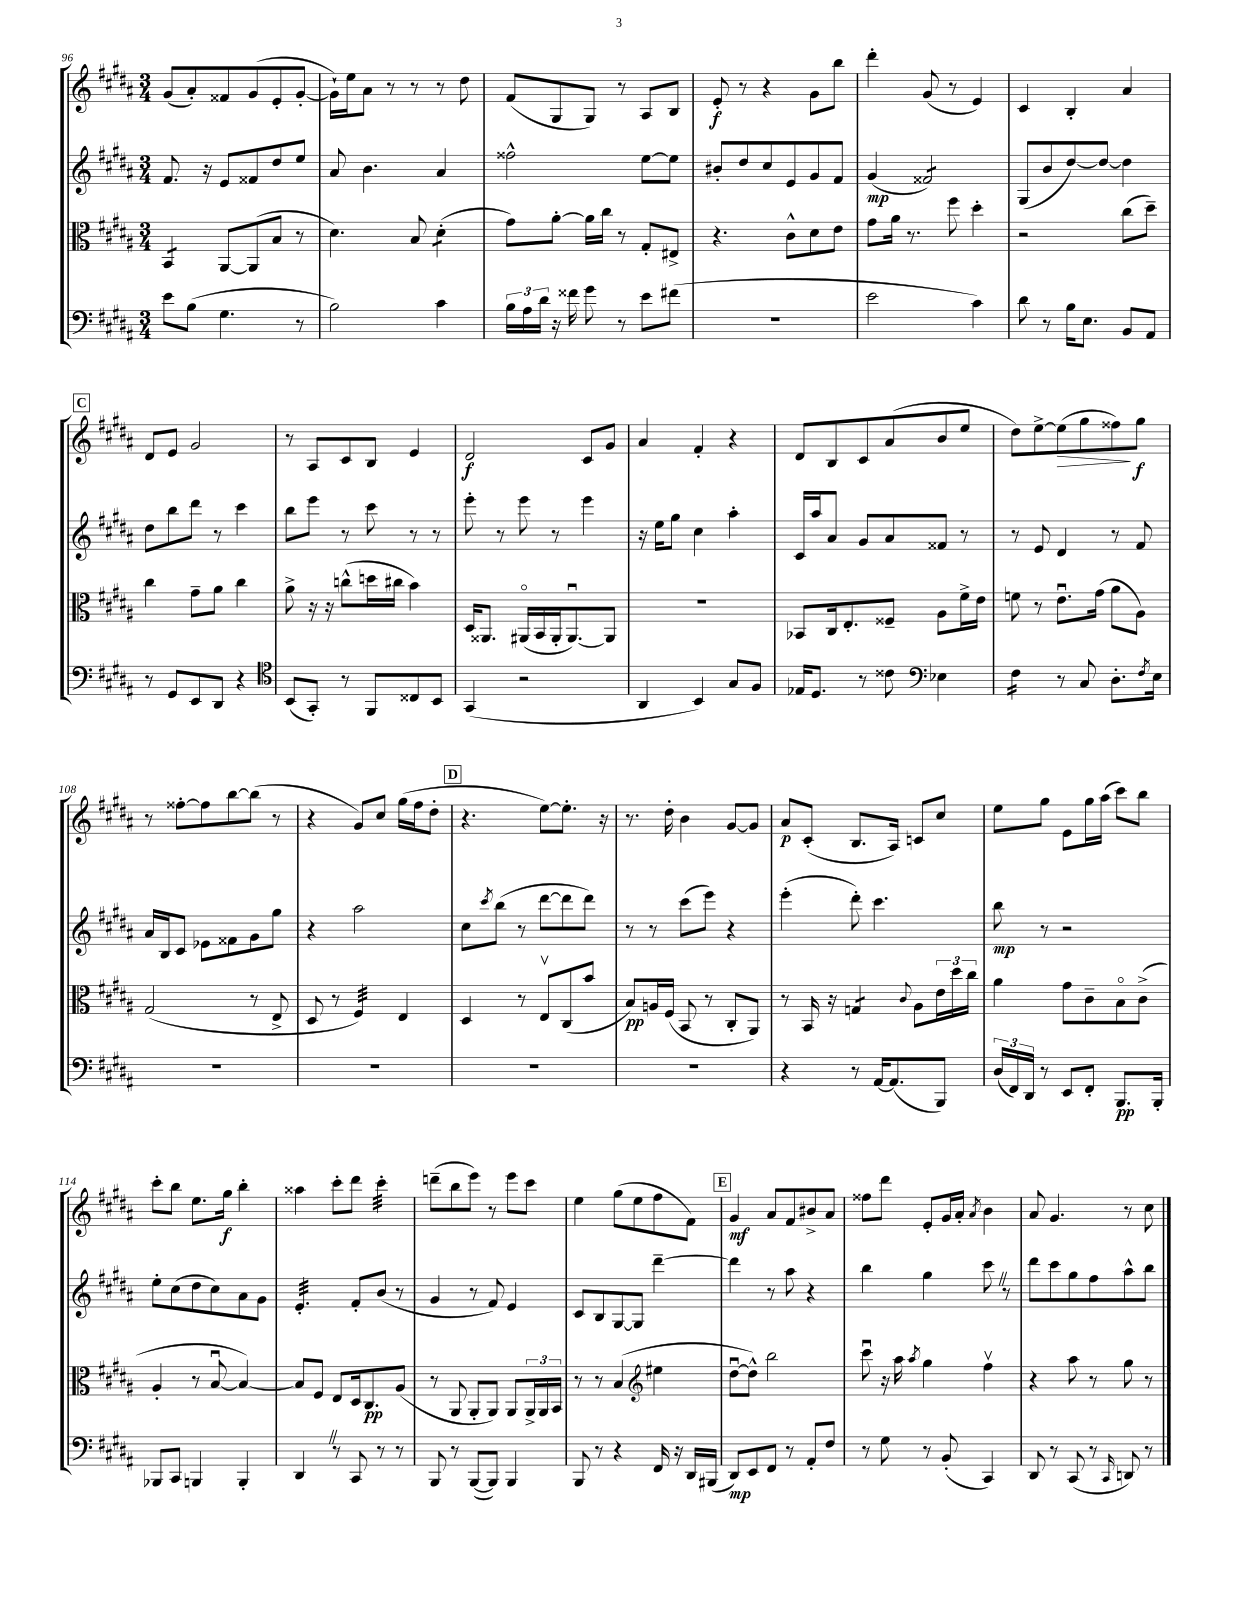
<<
\new StaffGroup <<
\new Staff = "s0" {
    \clef treble \key b \major \numericTimeSignature \time 3/4
    gis'8( ais'8-.) fisis'8 gis'8( e'8-. gis'8~-. |
    gis'16-!) e''16 ais'8 r8 r8 r8 dis''8 |
    fis'8( gis8 gis8) r8 ais8 b8 |
    e'8-.\f r8 r4 gis'8 b''8 |
    dis'''4-. gis'8( r8 e'4) |
    cis'4 b4-. ais'4 |
    \mark \markup { \box "C" } dis'8 e'8 gis'2 |
    r8 ais8 cis'8 b8 e'4 |
    dis'2\f cis'8 gis'8 |
    ais'4 fis'4-. r4 |
    dis'8 b8 cis'8 ais'8( b'8 e''8 |
    dis''8) e''8~-> e''8\>( gis''8 fisis''8\!) gis''8\f |
    r8 fisis''8~-. fisis''8 b''8~ b''8( r8 |
    r4 gis'8) cis''8 gis''16( fis''16 dis''8-. |
    \mark \markup { \box "D" } r4. e''8~) e''8.-. r16 |
    r8. dis''16-. b'4 gis'8~ gis'8 |
    ais'8\p cis'8-.( b8. ais16) c'8 cis''8 |
    e''8 gis''8 e'8 gis''16 ais''16( cis'''8) b''8 |
    cis'''8-. b''8 e''8. gis''16\f b''4-. |
    aisis''4 cis'''8-. dis'''8 cis'''4:32-. |
    d'''8--( b''8 e'''8) r8 e'''8 cis'''8 |
    e''4 gis''8( e''8 fis''8 fis'8) |
    \mark \markup { \box "E" } gis'4\mf ais'8 fis'8 bis'8-> ais'8 |
    fisis''8 dis'''8 e'8-. gis'16 ais'16-. \acciaccatura { ais'8 } b'4 |
    ais'8 gis'4. r8 cis''8 \bar "|." |
}
\new Staff = "s1" {
    \clef treble \key b \major \numericTimeSignature \time 3/4
    fis'8. r16 e'8 fisis'8 dis''8 e''8 |
    ais'8 b'4. ais'4 |
    fisis''2-^ e''8~ e''8 |
    bis'8-. dis''8 cis''8 e'8 gis'8 fis'8 |
    gis'4\mp( fisis'2:8) |
    gis8( b'8 dis''8~) dis''8~ dis''4 |
    \mark \markup { \box "C" } dis''8 b''8 dis'''8 r8 cis'''4 |
    b''8 e'''8 r8 cis'''8 r8 r8 |
    e'''8-. r8 e'''8 r8 e'''4 |
    r16 e''16 gis''8 cis''4 ais''4-. |
    cis'16 ais''16 ais'8 gis'8 ais'8 fisis'8 r8 |
    r8 e'8 dis'4 r8 fis'8 |
    ais'16 b16 cis'8 ees'8 fisis'8 gis'8 gis''8 |
    r4 ais''2 |
    \mark \markup { \box "D" } cis''8 \acciaccatura { cis'''8 } b''8( r8 dis'''8~ dis'''8 dis'''8) |
    r8 r8 cis'''8( e'''8) r4 |
    e'''4-.( dis'''8-.) cis'''4. |
    b''8\mp r8 r2 |
    e''8-. cis''8( dis''8 cis''8) ais'8 gis'8 |
    e'4.:32-. fis'8-. b'8( r8 |
    gis'4 r8 fis'8) e'4 |
    cis'8 b8 gis8~ gis8 dis'''4~-- |
    \mark \markup { \box "E" } dis'''4 r8 ais''8 r4 |
    b''4 gis''4 cis'''8 \once \override BreathingSign.text = \markup { \musicglyph "scripts.caesura.straight" } \breathe r8 |
    dis'''8 cis'''8 gis''8 fis''8 ais''8-^ b''8 \bar "|." |
}
\new Staff = "s2" {
    \clef alto \key b \major \numericTimeSignature \time 3/4
    b,4:8 ais,8~ ais,8( b8 r8 |
    dis'4.) b8 dis'4:8-.( |
    gis'8) ais'8~-. ais'16 cis''16 r8 gis8-. eis8-> |
    r4. cis'8-^ dis'8 e'8 |
    gis'8 ais'16 r8. fis''8 dis''4-. |
    r2 cis''8( dis''8--) |
    \mark \markup { \box "C" } cis''4 gis'8-- ais'8 cis''4 |
    ais'8-> r16 r16 c''8-^( d''16 cis''16 b'4) |
    dis16 aisis,8. ais,16\flageolet( b,16 ais,16-. ais,8.~\downbow) ais,8 |
    R2. |
    bes,8 cis16 e8.-. fisis8-- ais8 fis'16-> e'16 |
    f'8 r8 e'8.\downbow gis'16( ais'8 ais8) |
    gis2( r8 e8-> |
    dis8 r8 fis4:32) e4 |
    \mark \markup { \box "D" } dis4 r8 e8\upbow cis8( b'8 |
    b8\pp) a16 fis16( b,8 r8 cis8-. ais,8) |
    r8 b,16 r16 g4:8 \appoggiatura { cis'8 } ais8 \tuplet 3/2 { e'16 dis''16 cis''16 } |
    ais'4 gis'8 cis'8-- b8\flageolet cis'8->( |
    ais4-. r8 b8~\downbow b4~) |
    b8 fis8 e8 dis16 cis8.\pp ais8( |
    r8 ais,8 ais,8-. ais,8) ais,8 \tuplet 3/2 { ais,16-> ais,16 b,16 } |
    r8 r8 b4( \clef treble eis''4 |
    \mark \markup { \box "E" } dis''8~\downbow dis''8-^) b''2 |
    cis'''8\downbow r16 ais''16 \acciaccatura { ais''8 } gis''4 fis''4\upbow |
    r4 ais''8 r8 gis''8 r8 \bar "|." |
}
\new Staff = "s3" {
    \clef bass \key b \major \numericTimeSignature \time 3/4
    e'8 b8( gis4. r8 |
    b2) cis'4 |
    \tuplet 3/2 { b16 ais16 dis'16 } r16 fisis'16 gis'8 r8 e'8 fis'8( |
    R2. |
    e'2 cis'4) |
    dis'8 r8 b16 e8. b,8 ais,8 |
    \mark \markup { \box "C" } r8 gis,8 e,8 dis,8 r4 |
    \clef tenor b,8( gis,8-.) r8 fis,8 cisis8 b,8 |
    gis,4( r2 |
    ais,4 b,4) gis8 fis8 |
    ees16 dis8. r8 cisis'8 \clef bass ees4 |
    fis4:16 r8 cis8 dis8.-. \acciaccatura { fis8 } e16 |
    R2. |
    R2. |
    \mark \markup { \box "D" } R2. |
    R2. |
    r4 r8 ais,16~ ais,8.( b,,8) |
    \tuplet 3/2 { dis16( fis,16) dis,16 } r8 e,8 fis,8-. b,,8.\pp b,,16-. |
    bes,,8 cis,8 b,,4 b,,4-. |
    dis,4 \once \override BreathingSign.text = \markup { \musicglyph "scripts.caesura.straight" } \breathe r8 cis,8 r8 r8 |
    b,,8 r8 b,,8~( b,,8) b,,4 |
    b,,8 r8 r4 fis,16 r16 dis,16 bis,,16( |
    \mark \markup { \box "E" } dis,8\mp) e,8 fis,8 r8 ais,8-. fis8 |
    r8 gis8 r8 b,8-.( cis,4) |
    dis,8 r8 cis,8( r8 \grace { cis,16 } d,8) r8 \bar "|." |
}
>>
>>
\layout { \context { \Score currentBarNumber = #96 } }
